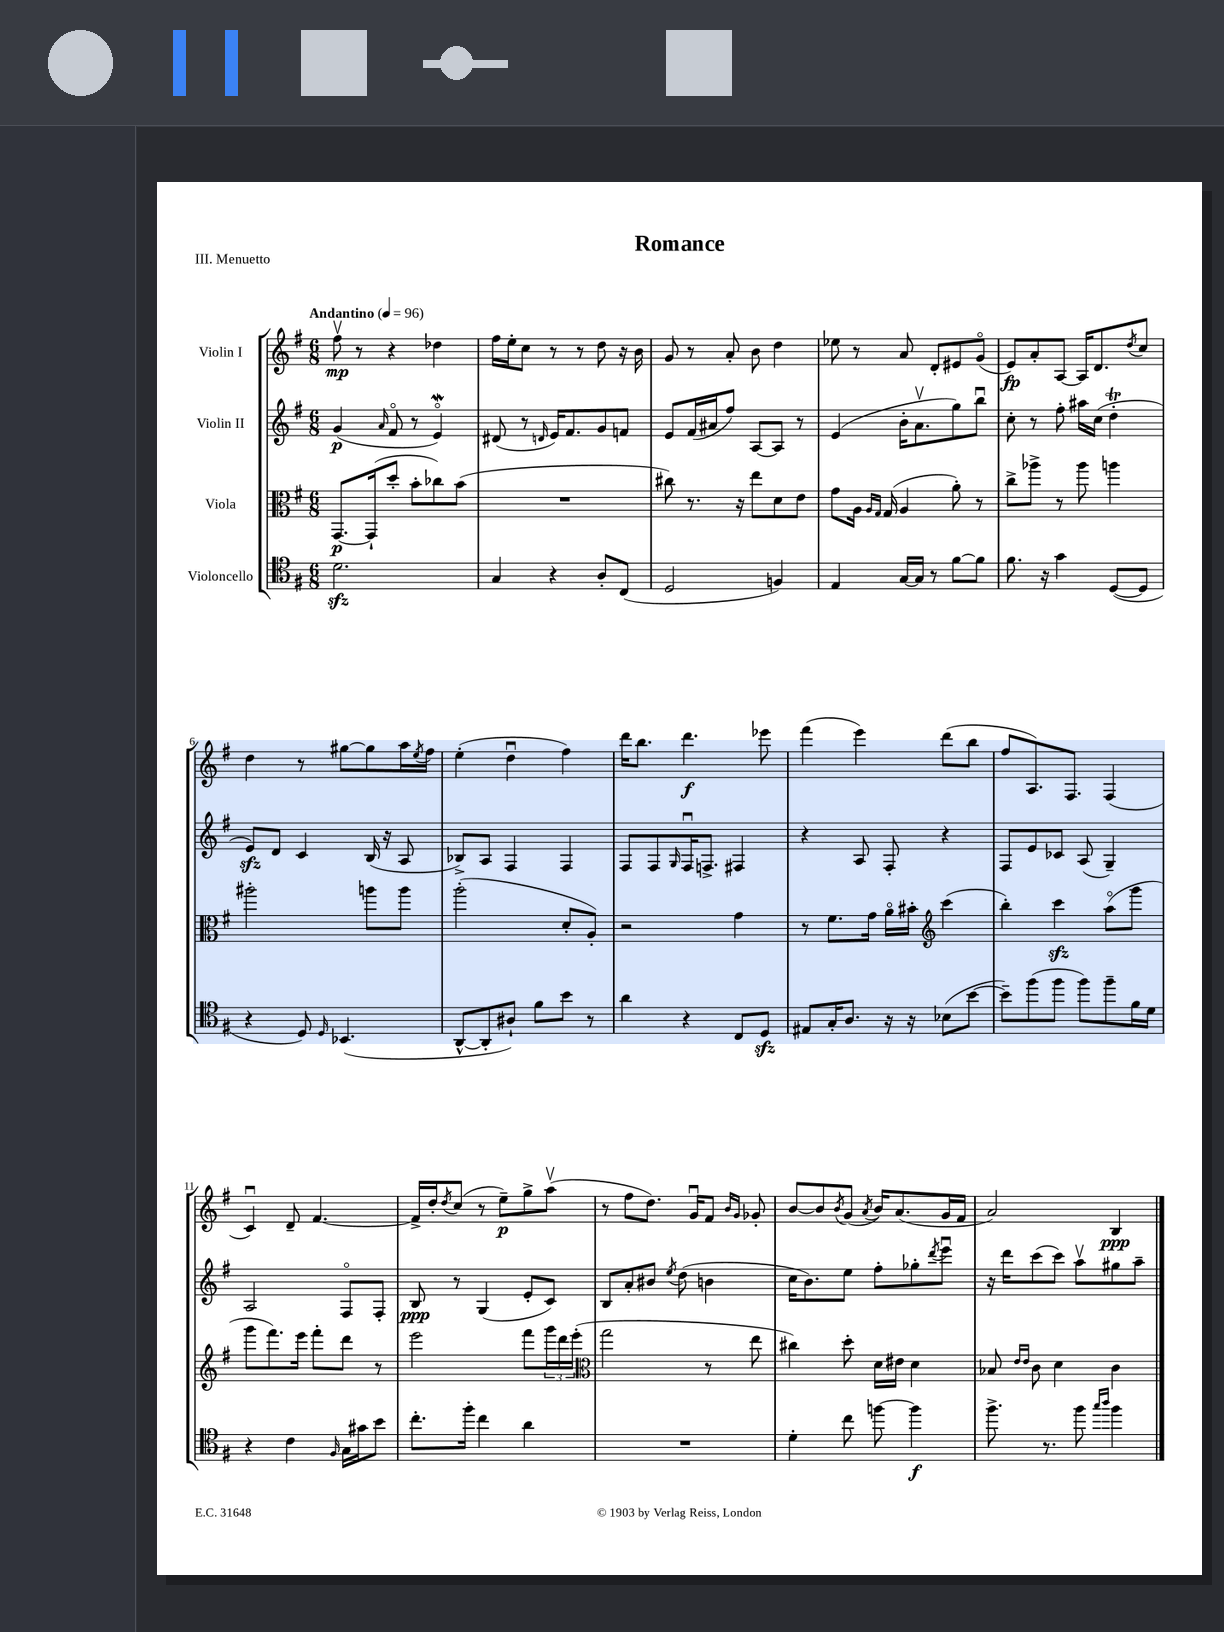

**kern	**dynam	**kern	**dynam	**kern	**dynam	**kern	**dynam
*part4	*part4	*part3	*part3	*part2	*part2	*part1	*part1
*staff4	*staff4	*staff3	*staff3	*staff2	*staff2	*staff1	*staff1
*I"Violoncello	*	*I"Viola	*	*I"Violin II	*	*I"Violin I	*
*clefC4	*	*clefC3	*	*clefG2	*	*clefG2	*
*k[f#]	*	*k[f#]	*	*k[f#]	*	*k[f#]	*
*M6/8	*	*M6/8	*	*M6/8	*	*M6/8	*
*MM96	*	*MM96	*	*MM96	*	*MM96	*
=1	=1	=1	=1	=1	=1	=1	=1
!	!	!	!	!	!	!LO:TX:a:B:t=Andantino	!
2.dzz\	.	[8.GG/L	p	(4g/	p	8ff#v\	mp
.	.	.	.	.	.	8r	.
.	.	(16GG`/k]	.	.	.	.	.
.	.	.	.	16qqa/	.	.	.
.	.	8dd'/J	.	8f#/	.	4r	.
.	.	8b'\L	.	8r	.	.	.
.	.	8cc-X\)	.	4eW/)	.	4dd-X\	.
.	.	(8b\J	.	.	.	.	.
=2	=2	=2	=2	=2	=2	=2	=2
4G/	.	2.r	.	(8d#X/	.	16ff#\LL	.
.	.	.	.	.	.	16ee'\J	.
.	.	.	.	8r	.	8cc\J	.
.	.	.	.	16qqdn/	.	.	.
4r	.	.	.	16e/KL)	.	8r	.
.	.	.	.	8.f#/	.	.	.
.	.	.	.	.	.	8r	.
8A'/L	.	.	.	8g/	.	8dd\	.
(8C/J	.	.	.	8fn/J	.	16r	.
.	.	.	.	.	.	16b\	.
=3	=3	=3	=3	=3	=3	=3	=3
2D/	.	8cc#X\)	.	8e/L	.	8g/	.
.	.	8.r	.	(16f#/L	.	8r	.
.	.	.	.	16a#X/J	.	.	.
.	.	.	.	8ff#/J)	.	8a'/	.
.	.	16r	.	.	.	.	.
.	.	8ee\L	.	[8A/L	.	8b\	.
4Fn/)	.	8d\	.	8A/J]	.	4dd\	.
.	.	8e\J	.	8r	.	.	.
=4	=4	=4	=4	=4	=4	=4	=4
4E/	.	8g\L	.	(4e/	.	8ee-X\	.
.	.	16A\Jk	.	.	.	8r	.
.	.	16qqA/LL	.	.	.	.	.
.	.	16qqG/JJ	.	.	.	.	.
.	.	(16G/	.	.	.	.	.
[16G/LL	.	4A/	.	16b'\KL	.	8a/	.
16G/JJ]	.	.	.	8.av\	.	.	.
8r	.	.	.	.	.	8d'/L	.
[8f#\L	.	8a'\)	.	8gg\)	.	8e#X/	.
8f#\J]	.	8r	.	8bbu\J	.	(8g/J	.
=5	=5	=5	=5	=5	=5	=5	=5
8.f#\	.	8cc^\L	.	8cc'\	.	8e/L)	fp
.	.	8aa-X^\J	.	8r	.	8a'/	.
16r	.	.	.	.	.	.	.
4g\	.	8r	.	8ff#'\	.	[8A/J	.
.	.	8aa-\	.	16aa#X\LL	.	16A/KL]	.
.	.	.	.	(16cc\JJ	.	8.d/	.
([8D/L	.	4aan\	.	4ddT'\	.	.	.
.	.	.	.	.	.	8qdd/	.
8D/J]	.	.	.	.	.	8cc/J	.
!!LO:LB:g=z
=6	=6	=6	=6	=6	=6	=6	=6
4r	.	2aa#X'\	.	8ezz/L)	.	4dd\	.
.	.	.	.	8d/J	.	.	.
8D/)	.	.	.	4c/	.	8r	.
16qqD/	.	.	.	.	.	.	.
(4.BB-X/	.	.	.	.	.	[8gg#X\L	.
.	.	8aan\L	.	(16B/	.	8gg#\]	.
.	.	.	.	16r	.	.	.
.	.	8aa\J	.	8A/	.	16aa\L	.
.	.	.	.	.	.	8qee/	.
.	.	.	.	.	.	16ff#\JJ	.
=7	=7	=7	=7	=7	=7	=7	=7
[8AA^^/L	.	(2aa'\	.	8B-X^/L)	.	(4ee'\	.
8AA'/]	.	.	.	8A/J	.	.	.
8A#X`/J)	.	.	.	4F#/	.	4ddu\	.
8f#\L	.	.	.	.	.	.	.
8b\J	.	8d'/L	.	4F#/	.	4ff#\)	.
8r	.	8A'/J)	.	.	.	.	.
=8	=8	=8	=8	=8	=8	=8	=8
4a\	.	2r	.	8F#/L	.	16ddd\KL	.
.	.	.	.	.	.	8.bb\J	.
.	.	.	.	8F#/	.	.	.
.	.	.	.	16qqG/	.	.	.
4r	.	.	.	16F#u/K	.	4.ddd\	f
.	.	.	.	8.Fn^/J	.	.	.
8C/L	.	4g\	.	4F#X/	.	.	.
8Dzz/J	.	.	.	.	.	8eee-X\	.
=9	=9	=9	=9	=9	=9	=9	=9
8E#X/L	.	8r	.	4r	.	(4fff#\	.
16G'/K	.	8.f#\L	.	.	.	.	.
8.A/J	.	.	.	.	.	.	.
.	.	.	.	8A/	.	4eee\)	.
.	.	16g\Jk	.	.	.	.	.
16r	.	16a\LL	.	8F#'/	.	.	.
16r	.	16b#X'\JJ	.	.	.	.	.
*	*	*clefG2	*	*	*	*	*
(8B-X\L	.	(4ccc\	.	4r	.	(8ddd\L	.
[8b\J	.	.	.	.	.	8bb\J	.
=10	=10	=10	=10	=10	=10	=10	=10
8b~\L])	.	4bb'\)	.	8F#/L	.	8ff#/L	.
(8ff#\	.	.	.	8e/	.	8.A/)	.
8ff#\J	.	4ccczz\	.	8c-X/J	.	.	.
.	.	.	.	.	.	8.F#/J	.
8ff#\L)	.	.	.	(8A/	.	.	.
8ff#~\	.	(8aa\L	.	4G~/)	.	(4F#/	.
16f#\L	.	8ggg\J	.	.	.	.	.
16d\JJ	.	.	.	.	.	.	.
!!LO:LB:g=z
=11	=11	=11	=11	=11	=11	=11	=11
4r	.	8ggg\L	.	2A/	.	4cu/)	.
.	.	8.fff#\)	.	.	.	.	.
4c\	.	.	.	.	.	8d~/	.
.	.	16eee\Jk	.	.	.	.	.
.	.	8fff#'\L	.	.	.	[4.f#/	.
16qqF#/	.	.	.	.	.	.	.
16G\LL	.	8ddd\J	.	8F#/L	.	.	.
16g#X\J	.	.	.	.	.	.	.
8b\J	.	8r	.	8F#'/J	.	.	.
=12	=12	=12	=12	=12	=12	=12	=12
8.cc'\L	.	2eee\	.	8B/	ppp	16f#^/LL]	.
.	.	.	.	.	.	16dd'/J	.
.	.	.	.	.	.	8qdd/	.
.	.	.	.	8r	.	(8cc/J	.
16ff#'\Jk	.	.	.	.	.	.	.
4cc\	.	.	.	(4G/	.	8r	.
.	.	.	.	.	.	8ee~\L)	p
4a\	.	8fff#\L	.	8e'/L	.	8gg^\	.
.	.	24ggg\L	.	8c/J)	.	(8aav\J	.
.	.	24ddd\	.	.	.	.	.
.	.	(24eee'\JJ	.	.	.	.	.
=13	=13	=13	=13	=13	=13	=13	=13
*	*	*clefC3	*	*	*	*	*
2.r	.	2gg\	.	8B/L	.	8r	.
.	.	.	.	8a'/	.	8ff#\L	.
.	.	.	.	8b#X/J	.	8.dd\J)	.
.	.	.	.	8qee/	.	.	.
.	.	.	.	(8dd\	.	.	.
.	.	.	.	.	.	16gu/KL	.
.	.	8r	.	4bn\	.	8f#/J	.
.	.	.	.	.	.	16qqb/LL	.
.	.	.	.	.	.	16qqg/JJ	.
.	.	8ee\	.	.	.	8g-X'/	.
=14	=14	=14	=14	=14	=14	=14	=14
4d'\	.	4cc#X\)	.	16cc\KL	.	[8b/L	.
.	.	.	.	8.b\)	.	.	.
.	.	.	.	.	.	8b/]	.
.	.	.	.	.	.	8qb/	.
8cc\	.	8dd'\	.	8ee\J	.	(8g/J	.
.	.	.	.	.	.	8qa/	.
[8ffn\	.	16d\LL	.	8ff#'\L	.	16b/KL)	.
.	.	16e#X\JJ	.	.	.	(8.a/	.
4ff\]	f	4d\	.	8gg-X'\	.	.	.
.	.	.	.	8qddd/	.	.	.
.	.	.	.	8eeeu\J	.	16g/L	.
.	.	.	.	.	.	16f#/JJ	.
=15	=15	=15	=15	=15	=15	=15	=15
8.ff#^\	.	8B-X/	.	16r	.	2a/)	.
.	.	.	.	16ddd\KL	.	.	.
.	.	16qqe/LL	.	.	.	.	.
.	.	16qqe/JJ	.	.	.	.	.
.	.	8c\	.	(8ccc\	.	.	.
8.r	.	.	.	.	.	.	.
.	.	4d\	.	8ccc\J)	.	.	.
8ff#\	.	.	.	8aav\L	.	.	.
16qqgg/LL	.	.	.	.	.	.	.
16qqaa/JJ	.	.	.	.	.	.	.
4ff#\	.	4c\	.	8gg#X\	.	4B/	ppp
.	.	.	.	8aa~\J	.	.	.
==	==	==	==	==	==	==	==
*-	*-	*-	*-	*-	*-	*-	*-
